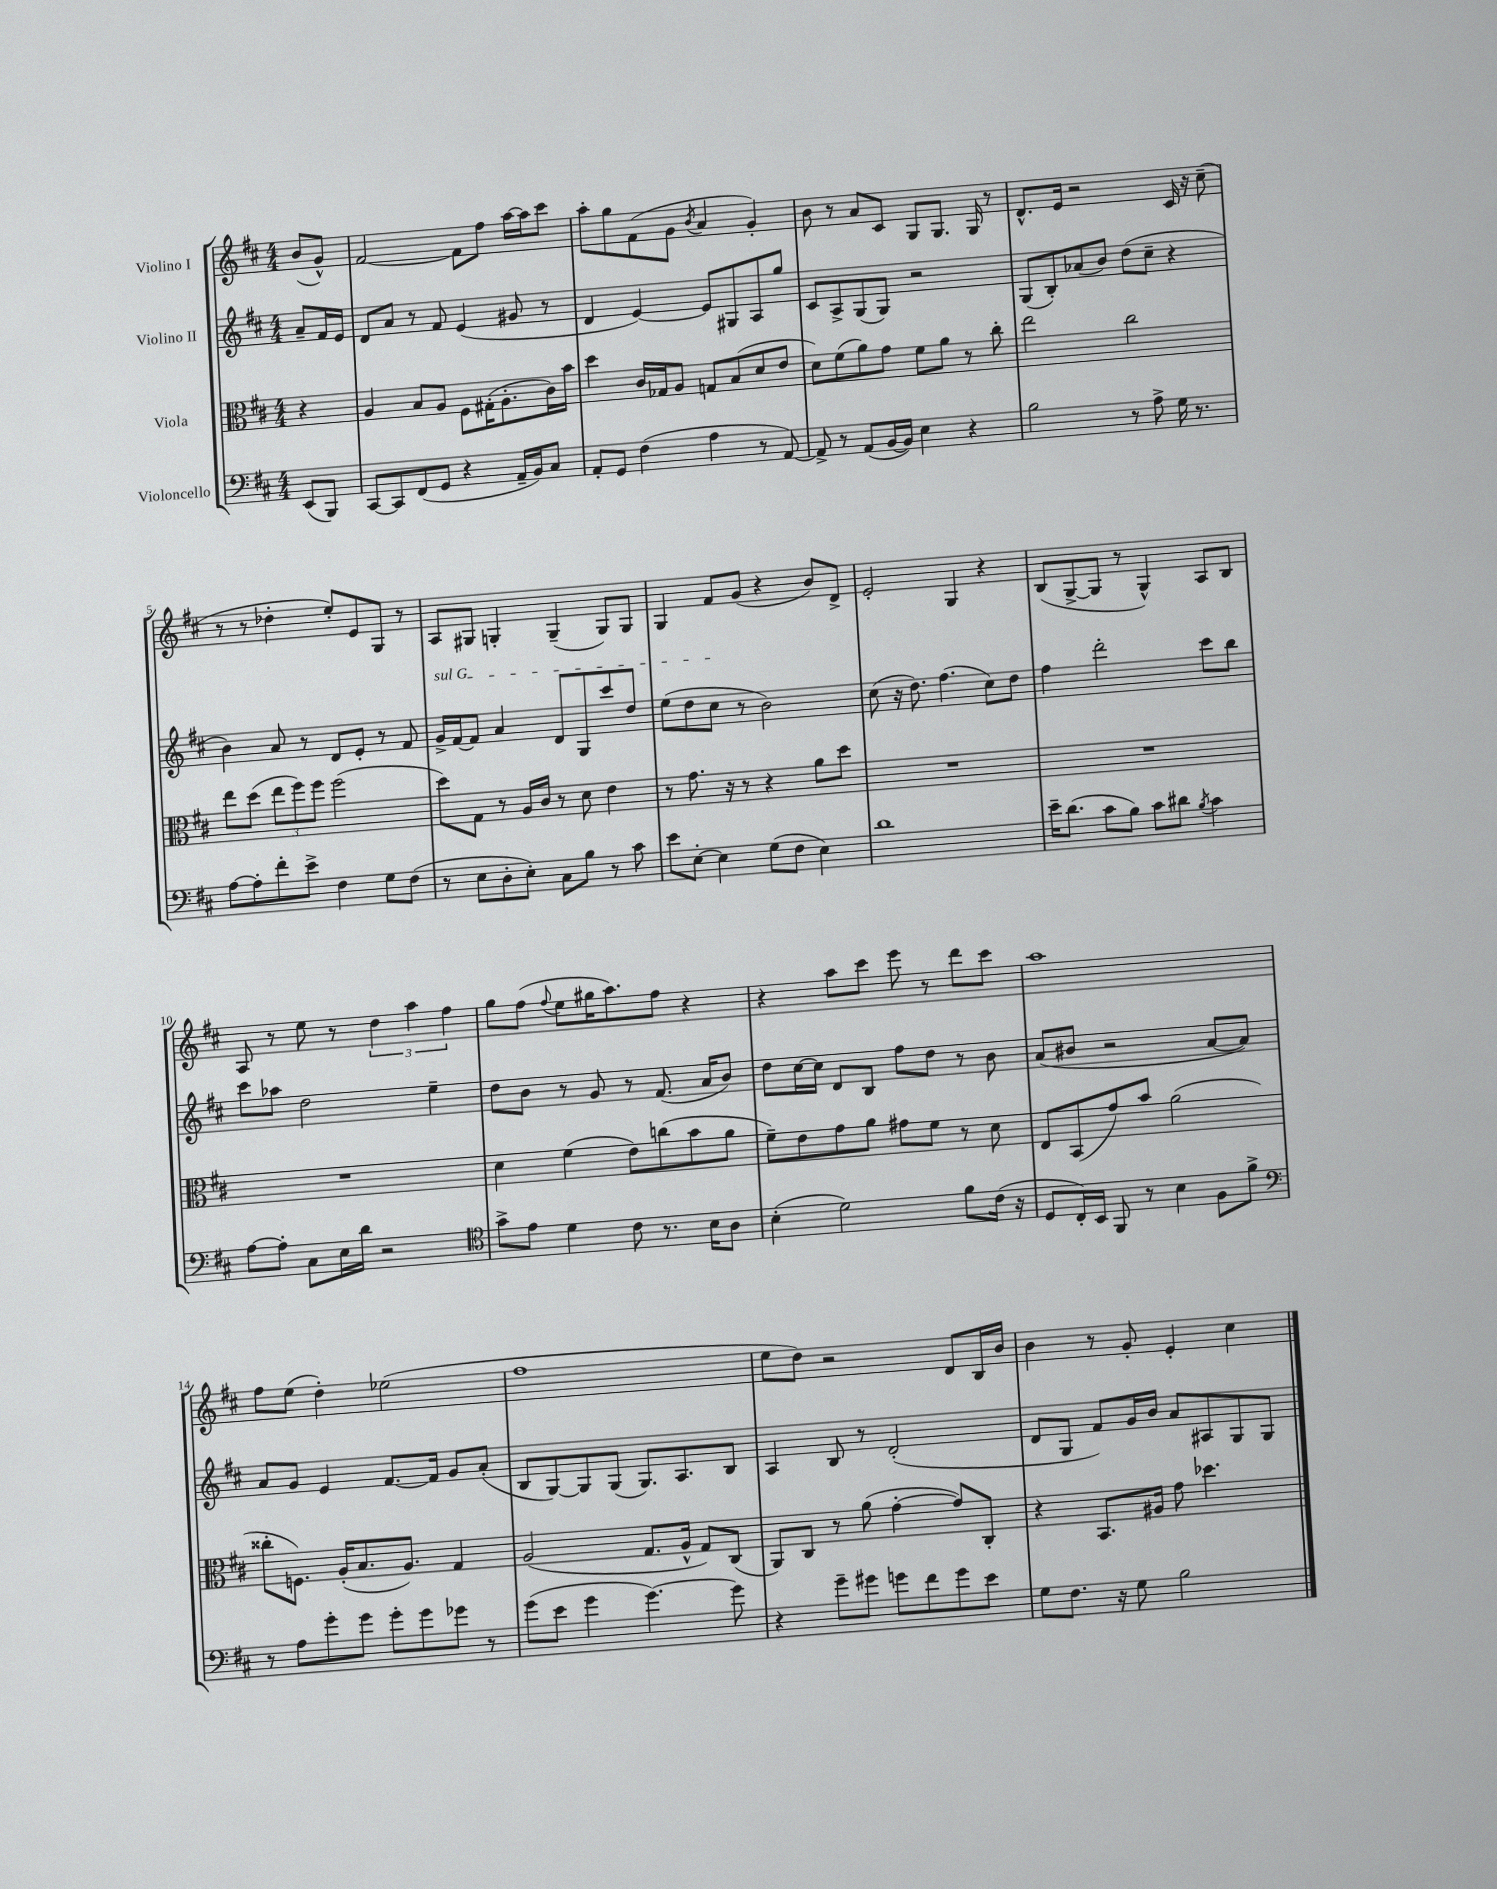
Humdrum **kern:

**kern	**kern	**kern	**kern
*staff4	*staff3	*staff2	*staff1
*clefF4	*clefC3	*clefG2	*clefG2
*k[f#c#]	*k[f#c#]	*k[f#c#]	*k[f#c#]
*M4/4	*M4/4	*M4/4	*M4/4
(8EE	4r	8a~	(8b
8BBB)	.	16f#	8g^^)
.	.	16e	.
=	=	=	=
[8CC#	4A	8d	[2f#
8CC#]	.	8a	.
(8FF#	8B	8r	.
8GG	8A	8f#	.
4r	8F#	(4e	8f#]
.	(16G#'	.	8ff#
.	8.A'	.	.
16AA~	.	8g#	[16aa
16BB)	.	.	16aa]
8C#	16c#)	8r	8ccc#
.	16b	.	.
=	=	=	=
8AA'	4dd	4d	8aa'
8GG	.	.	8gg
(4F#	16c#	[4e)	(8f#
.	16G-	.	.
.	8A	.	8g
.	.	.	8qb
4A	8G	8e]	4a
.	(8B	8G#	.
8r	8d	8A	4g')
[8AA)	8e	8gg	.
=	=	=	=
8AA^]	8d)	8c#	8b
8r	(8f#	8A^	8r
(8AA	8a)	(8G	8a
[16BB	8g	8G)	8c#
16BB])	.	.	.
4E	8f#	2r	8G
.	8a	.	8.G
4r	8r	.	.
.	.	.	16G
.	8cc#'	.	8r
=	=	=	=
2B	2ee	(8G	8.d^^
.	.	8B')	.
.	.	.	16e
.	.	(8a-	2r
.	.	8b)	.
8r	2cc#	(8dd	.
8A^	.	8cc#~	.
16G	.	4r	16c#
8.r	.	.	16r
.	.	.	(8cc#~
=	=	=	=
[8A	8ee	4b)	8r
8A']	(8dd	.	8r
8f#'	12ee	8a	4dd-'
.	12ff#)	.	.
8e^	.	8r	.
.	12ff#	.	.
4F#	(2ff#	8d	8ee')
.	.	8e'	8e
8G	.	8r	8G
(8F#	.	8f#	8r
=	=	=	=
8r	8dd)	16g^	8A
.	.	[16f#	.
8E	8G	8f#]	8G#
8D'	8r	4a	4G'
8E')	16A	.	.
.	16c#	.	.
8C#	8r	8d	(4G~
8B	8d	8G	.
8r	4e	8ccc#	8G)
8c#	.	8dd	8G
=	=	=	=
8e	8r	(8ee	4G
[8E'	8.g	8dd	.
4E]	.	8cc#	8f#
.	16r	.	.
.	8r	8r	(8g
(8G	4r	2b)	4r
8F#	.	.	.
4E)	8a	.	8b)
.	8dd	.	8d^
=	=	=	=
1d	1r	(8cc#	2e'
.	.	16r	.
.	.	8.dd)	.
.	.	(4.ff#	.
.	.	.	4G
.	.	8cc#)	4r
.	.	8dd	.
=	=	=	=
16e~	1r	4ff#	(8B
(8.d	.	.	.
.	.	.	[8G^
8c#	.	2ddd'	8G]
8B)	.	.	8r
8c#	.	.	4G^^)
8d#	.	.	.
8qB	.	.	.
4c#	.	8ccc#	8A
.	.	8bb	8B
=	=	=	=
[8A	1r	8ccc#	8A
8A']	.	8aa-	8r
8C#	.	2dd	8ee
16E	.	.	8r
16d	.	.	.
2r	.	.	6dd
.	.	.	6aa
.	.	4ee~	.
.	.	.	6ff#
=	=	=	=
*clefC4	*	*	*
8g^	4d	8dd	8gg
8e	.	8b	(8ff#
.	.	.	8qqff#
4d	(4f#	8r	8ee
.	.	8g	16gg#
.	.	.	8.aa)
8c#	8e)	8r	.
8.r	(8cc	(8.f#	8ff#
.	8b	.	4r
16B	.	16a	.
8A	8a	8b)	.
=	=	=	=
(4B'	8f#~)	8dd	4r
.	8e	[16cc#	.
.	.	16cc#]	.
2d)	8g	8d	8aa
.	8a	8B	8ccc#
.	8g#	8ff#	8eee
.	8f#	8dd	8r
8f#	8r	8r	8ddd
(16c#	8d	8b	8ccc#
16r	.	.	.
=	=	=	=
8D	8E	(8a	1aa
16C#')	(8BB	8b#	.
16BB	.	.	.
8FF#	8g)	2r	.
8r	8b	.	.
4B	(2a	.	.
8F#	.	[8a	.
8f#^	.	8a])	.
=	=	=	=
*clefF4	*	*	*
8r	8cc##'	8a	8ff#
8A	8.F)	8g	(8ee
8g'	.	4e	4dd')
.	(16A'	.	.
8g	8.B	.	.
8g'	.	[8.f#	(2ee-
.	8.A)	.	.
8g	.	.	.
.	.	16f#]	.
8g-	4G	8g	.
8r	.	(8a'	.
=	=	=	=
(8g	(2A	8B	1ff#
8e	.	[8G)	.
4g	.	8G]	.
.	.	(8G	.
[4.g)	8.G	8.G)	.
.	16A^^	8.A	.
.	8G)	.	.
8g]	(8C#	8B	.
=	=	=	=
4r	8AA)	4A	8ee
.	8C#	.	8dd)
8g~	8r	8B	2r
8g#	(8a	8r	.
8g	[4g'	(2d'	.
8f#	.	.	.
8g	8g])	.	8d
8e	8C#'	.	16B
.	.	.	16b
=	=	=	=
8G	4r	8d	4b
8.F#	.	8G	.
.	8.BB	8f#)	8r
16r	.	.	.
8G	.	16g	8g'
.	16A#	16b	.
2B	8g	8a	4e'
.	4.dd-	8A#	.
.	.	8G	4cc#
.	.	8G	.
==	==	==	==
*-	*-	*-	*-
